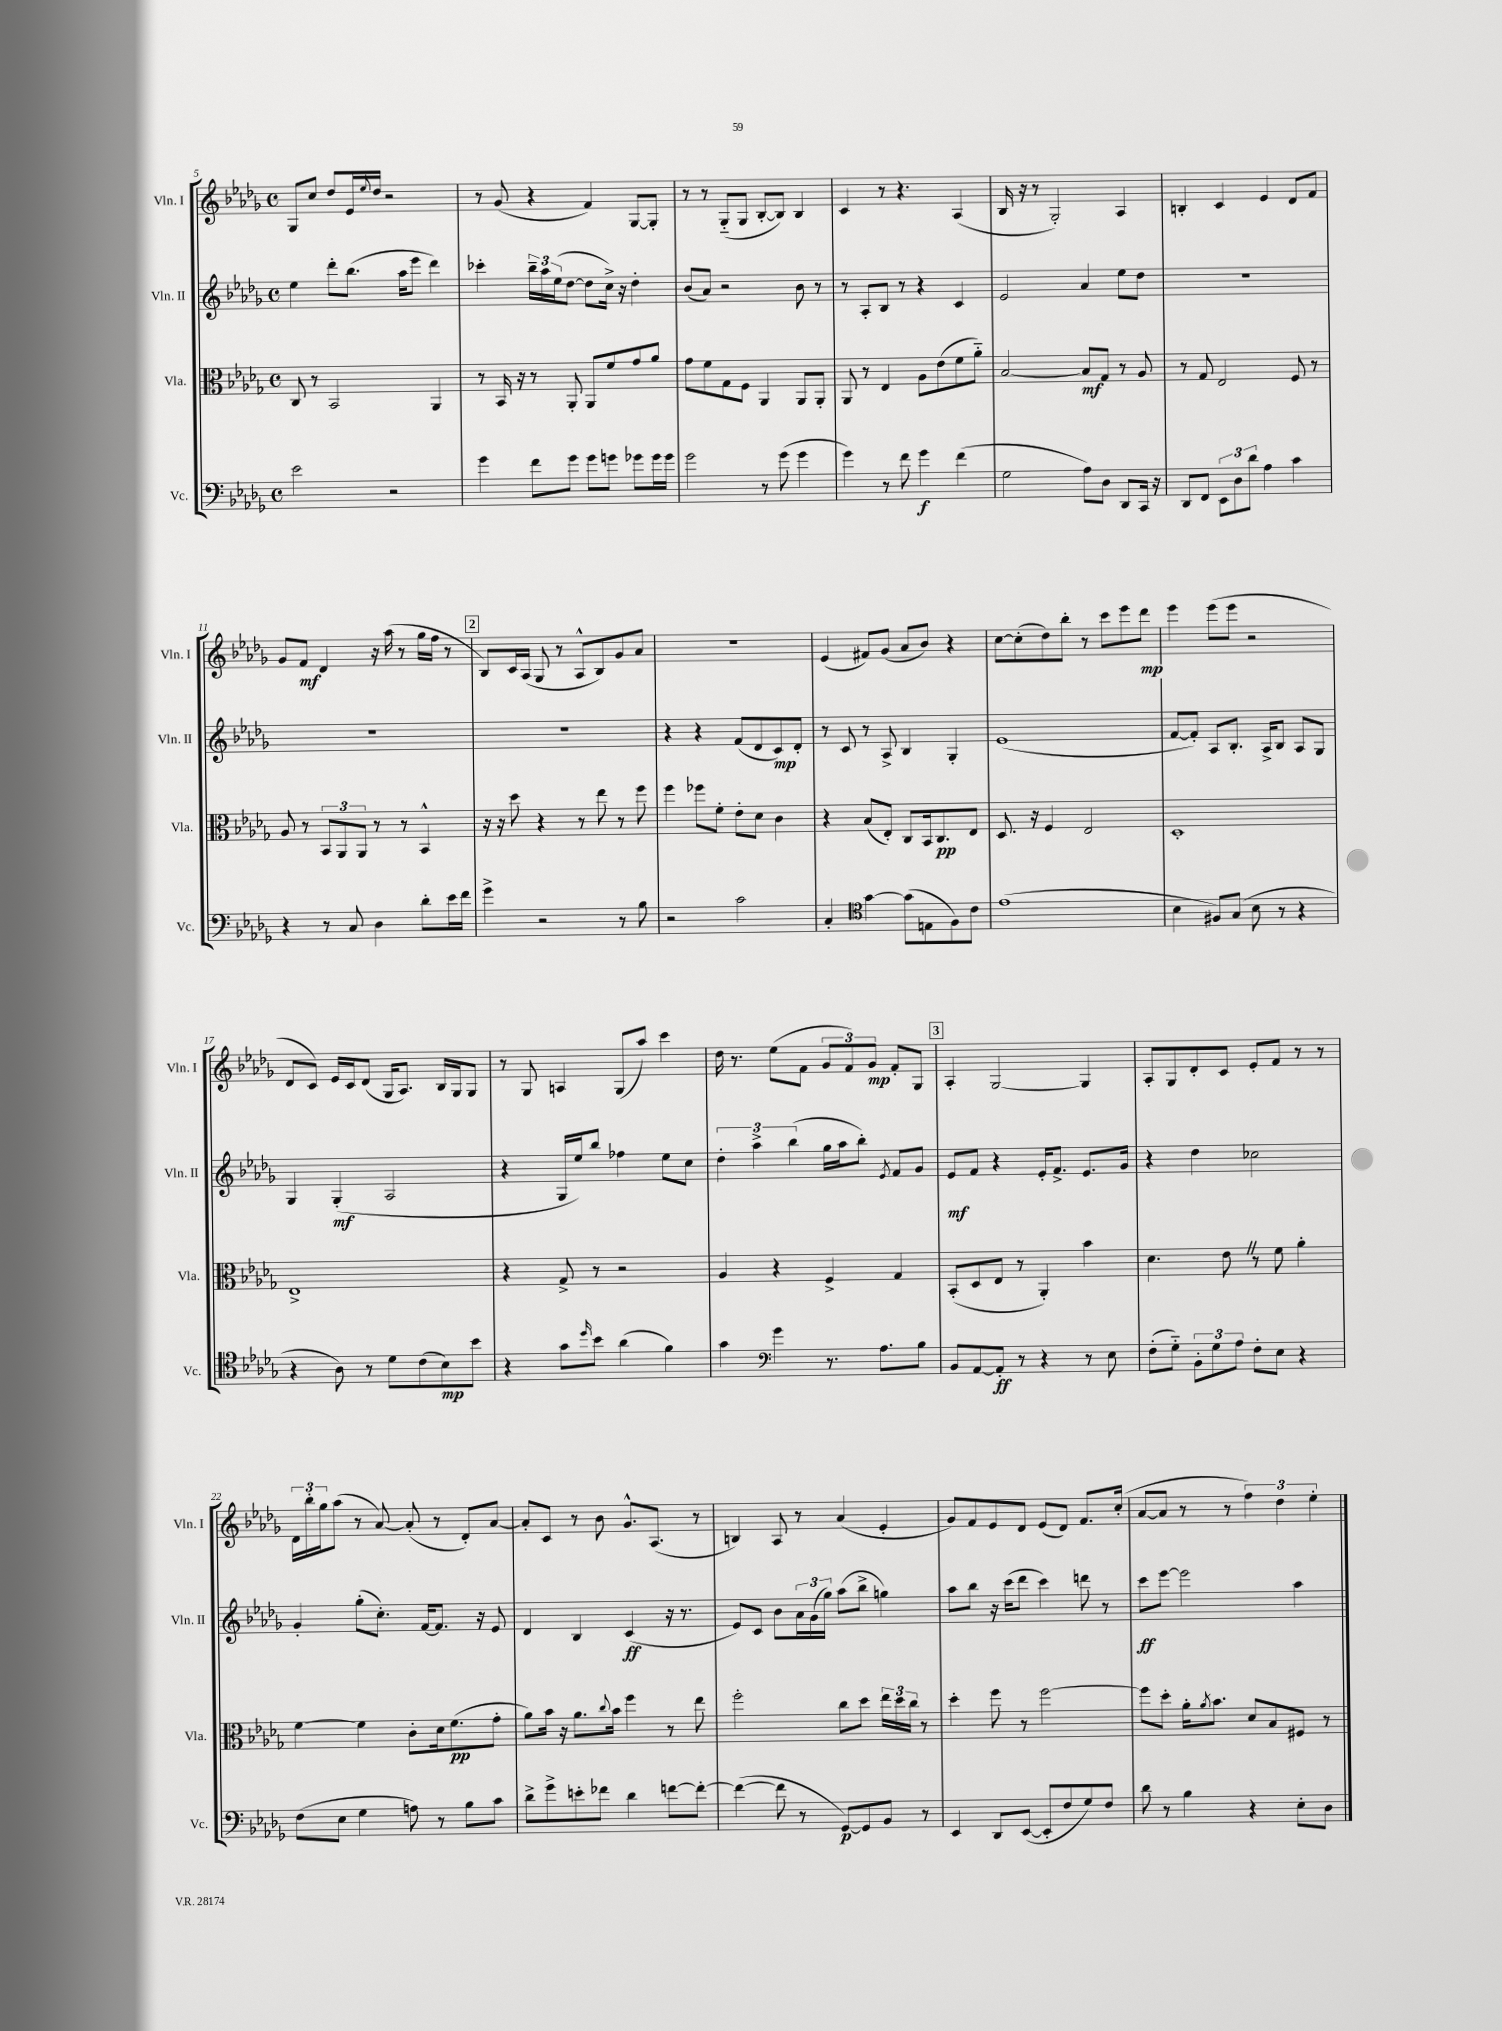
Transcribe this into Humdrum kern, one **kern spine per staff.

**kern	**dynam	**kern	**dynam	**kern	**dynam	**kern	**dynam
*part4	*part4	*part3	*part3	*part2	*part2	*part1	*part1
*staff4	*staff4	*staff3	*staff3	*staff2	*staff2	*staff1	*staff1
*I"Vc.	*	*I"Vla.	*	*I"Vln. II	*	*I"Vln. I	*
*I'Vc.	*	*I'Vla.	*	*I'Vln. II	*	*I'Vln. I	*
*clefF4	*	*clefC3	*	*clefG2	*	*clefG2	*
*k[b-e-a-d-g-]	*	*k[b-e-a-d-g-]	*	*k[b-e-a-d-g-]	*	*k[b-e-a-d-g-]	*
*M4/4	*	*M4/4	*	*M4/4	*	*M4/4	*
*met(c)	*	*met(c)	*	*met(c)	*	*met(c)	*
=5	=5	=5	=5	=5	=5	=5	=5
2e-\	.	8C/	.	4ee-\	.	8G-/L	.
.	.	8r	.	.	.	8cc/J	.
.	.	2BB-/	.	8ddd-'\L	.	8dd-/L	.
.	.	.	.	(8.bb-\J	.	16e-/L	.
.	.	.	.	.	.	8qqee-/	.
.	.	.	.	.	.	16dd-/JJ	.
2r	.	.	.	.	.	2r	.
.	.	.	.	16aa-\KL	.	.	.
.	.	.	.	8eee-\J	.	.	.
.	.	4AA-/	.	4ddd-\)	.	.	.
=6	=6	=6	=6	=6	=6	=6	=6
4g-\	.	8r	.	4ccc-X'\	.	8r	.
.	.	16BB-/	.	.	.	(8g-/	.
.	.	16r	.	.	.	.	.
8f\L	.	8r	.	24bb-~\LL	.	4r	.
.	.	.	.	24aa-\	.	.	.
.	.	.	.	(24ee-\J	.	.	.
8g-\J	.	8AA-'/	.	[8dd-\J	.	.	.
8g-\L	.	8AA-/L	.	8dd-\L]	.	4f/)	.
8gn\J	.	8f/	.	16cc^\Jk)	.	.	.
.	.	.	.	16r	.	.	.
8g-X\L	.	8g-/	.	4dd-'\	.	[8G-/L	.
16g-\L	.	8a-/J	.	.	.	8G-'/J]	.
16g-\JJ	.	.	.	.	.	.	.
=7	=7	=7	=7	=7	=7	=7	=7
2g-\	.	8g-\L	.	(8b-/L	.	8r	.
.	.	8f\	.	8a-/J)	.	8r	.
.	.	8G-\	.	2r	.	(8G-/L	.
.	.	8F\J	.	.	.	8G-/J	.
8r	.	4AA-/	.	.	.	[8B-'/L	.
(8g-\	.	.	.	.	.	8B-/J])	.
4g-\	.	8AA-/L	.	8b-\	.	4B-/	.
.	.	8AA-'/J	.	8r	.	.	.
=8	=8	=8	=8	=8	=8	=8	=8
4g-\)	.	8AA-/	.	8r	.	4c/	.
.	.	8r	.	8A-'/L	.	.	.
8r	.	4E-/	.	8B-/J	.	8r	.
8f\	.	.	.	8r	.	4.r	.
4g-\	f	8A-\L	.	4r	.	.	.
.	.	(8e-\	.	.	.	.	.
(4f\	.	8f\	.	4c/	.	(4A-/	.
.	.	8a-\J)	.	.	.	.	.
=9	=9	=9	=9	=9	=9	=9	=9
2G-\	.	[2B-/	.	2e-/	.	16B-/	.
.	.	.	.	.	.	16r	.
.	.	.	.	.	.	8r	.
.	.	.	.	.	.	2G-'/)	.
8A-\L)	.	8B-/L]	mf	4a-/	.	.	.
8D-\J	.	8G-/J	.	.	.	.	.
8DD-/L	.	8r	.	8ee-\L	.	4A-/	.
16CC/Jk	.	8A-/	.	8dd-\J	.	.	.
16r	.	.	.	.	.	.	.
=10	=10	=10	=10	=10	=10	=10	=10
8DD-/L	.	8r	.	1r	.	4Bn'/	.
8FF/J	.	8G-/	.	.	.	.	.
12EE-\L	.	2E-/	.	.	.	4c/	.
12D-\	.	.	.	.	.	.	.
12d-\J	.	.	.	.	.	.	.
4A-\	.	.	.	.	.	4e-/	.
4c\	.	8F/	.	.	.	8d-/L	.
.	.	8r	.	.	.	8f/J	.
!!LO:LB:g=z
=11	=11	=11	=11	=11	=11	=11	=11
4r	.	8A-/	.	1r	.	8g-/L	.
.	.	8r	.	.	.	8f/J	mf
8r	.	12BB-/L	.	.	.	4d-/	.
.	.	12AA-/	.	.	.	.	.
8C/	.	.	.	.	.	.	.
.	.	12AA-/J	.	.	.	.	.
4D-\	.	8r	.	.	.	16r	.
.	.	.	.	.	.	(16aa-\	.
.	.	8r	.	.	.	8r	.
8d-'\L	.	4BB-^^/	.	.	.	16gg-\LL	.
.	.	.	.	.	.	16ff\JJ	.
16e-\L	.	.	.	.	.	8r	.
16f\JJ	.	.	.	.	.	.	.
!!LO:REH:place=s1:t=2
=12	=12	=12	=12	=12	=12	=12	=12
4g-^\	.	16r	.	1r	.	8B-/L)	.
.	.	16r	.	.	.	.	.
.	.	8dd-\	.	.	.	16c/L	.
.	.	.	.	.	.	(16A-/JJ	.
2r	.	4r	.	.	.	8G-/	.
.	.	.	.	.	.	8r	.
.	.	8r	.	.	.	8A-^^/L	.
.	.	8ee-\	.	.	.	8B-/)	.
8r	.	8r	.	.	.	8g-/	.
8B-\	.	8ff\	.	.	.	8a-/J	.
=13	=13	=13	=13	=13	=13	=13	=13
2r	.	4ff\	.	4r	.	1r	.
.	.	8ff-X\L	.	4r	.	.	.
.	.	8f'\J	.	.	.	.	.
2c\	.	8e-'\L	.	(8f/L	.	.	.
.	.	8d-\J	.	8d-/	.	.	.
.	.	4c\	.	8c/)	mp	.	.
.	.	.	.	8d-'/J	.	.	.
=14	=14	=14	=14	=14	=14	=14	=14
4C'/	.	4r	.	8r	.	(4e-/	.
.	.	.	.	8c/	.	.	.
*clefC4	*	*	*	*	*	*	*
[4g-\	.	(8B-/L	.	8r	.	8f#X/L)	.
.	.	8E-'/J)	.	8A-^/	.	(8g-/J	.
(8g-\L]	.	8C/L	.	4B-/	.	8a-/L	.
8En\	.	16BB-/k	.	.	.	8b-/J)	.
.	.	8.C/	pp	.	.	.	.
8F\)	.	.	.	4G-'/	.	4r	.
8c\J	.	8E-/J	.	.	.	.	.
=15	=15	=15	=15	=15	=15	=15	=15
(1e-	.	8.D-/	.	(1e-	.	[8cc\L	.
.	.	.	.	.	.	(8cc'\]	.
.	.	16r	.	.	.	.	.
.	.	4F/	.	.	.	8dd-\)	.
.	.	.	.	.	.	8bb-'\J	.
.	.	2E-/	.	.	.	8r	.
.	.	.	.	.	.	8ccc\L	.
.	.	.	.	.	.	8eee-\	.
.	.	.	.	.	.	8ddd-\J	mp
=16	=16	=16	=16	=16	=16	=16	=16
4B-\	.	1D-'	.	[8f/L	.	4eee-\	.
.	.	.	.	8f'/J])	.	.	.
8F#X/L)	.	.	.	8A-/L	.	(8eee-\L	.
(8G-/J	.	.	.	8.B-'/J	.	8eee-\J	.
8B-\	.	.	.	.	.	2r	.
.	.	.	.	16A-^/KL	.	.	.
8r	.	.	.	8B-/J	.	.	.
4r	.	.	.	8A-/L	.	.	.
.	.	.	.	8G-/J	.	.	.
!!LO:LB:g=z
=17	=17	=17	=17	=17	=17	=17	=17
4r	.	1E-^	.	4G-/	.	8d-/L	.
.	.	.	.	.	.	8c/J)	.
8A-\)	.	.	.	(4G-'/	mf	16e-/LL	.
.	.	.	.	.	.	16c/J	.
8r	.	.	.	.	.	(8d-/J	.
8d-\L	.	.	.	2A-/	.	16G-/KL	.
.	.	.	.	.	.	8.A-/J)	.
(8c\	.	.	.	.	.	.	.
8B-\)	mp	.	.	.	.	16B-/LL	.
.	.	.	.	.	.	16G-/J	.
8b-\J	.	.	.	.	.	8G-/J	.
=18	=18	=18	=18	=18	=18	=18	=18
4r	.	4r	.	4r	.	8r	.
.	.	.	.	.	.	8G-/	.
8g-\L	.	8G-^/	.	16G-/LL	.	4An/	.
.	.	.	.	16ee-/J)	.	.	.
16qqdd-/	.	.	.	.	.	.	.
8b-\J	.	8r	.	8bb-/J	.	.	.
(4a-\	.	2r	.	4ff-X\	.	(8G-/L	.
.	.	.	.	.	.	8aa-/J)	.
4f\)	.	.	.	8ee-\L	.	4ccc\	.
.	.	.	.	8cc\J	.	.	.
=19	=19	=19	=19	=19	=19	=19	=19
4g-\	.	4A-/	.	6dd-'\	.	16dd-\	.
.	.	.	.	.	.	8.r	.
.	.	.	.	6aa-^\	.	.	.
*clefF4	*	*	*	*	*	*	*
4g-\	.	4r	.	.	.	(8ee-\L	.
.	.	.	.	(6bb-\	.	.	.
.	.	.	.	.	.	8f\J	.
8.r	.	4F^/	.	16gg-\LL	.	12g-/L	.
.	.	.	.	16aa-\J	.	.	.
.	.	.	.	.	.	12f/)	.
.	.	.	.	8bb-'\J)	.	.	.
.	.	.	.	.	.	12g-/J	mp
8.A-\L	.	.	.	.	.	.	.
.	.	.	.	8qe-/	.	.	.
.	.	4G-/	.	8f/L	.	8f'/L	.
8B-\J	.	.	.	8g-/J	.	8G-/J	.
!!LO:REH:place=s1:t=3
=20	=20	=20	=20	=20	=20	=20	=20
8BB-/L	.	(8BB-'/L	.	8e-/L	mf	4A-'/	.
[8AA-/	.	8D-/	.	8f/J	.	.	.
8AA-'/J]	ff	8E-/J	.	4r	.	[2G-/	.
8r	.	8r	.	.	.	.	.
4r	.	4AA-'/)	.	16e-'/KL	.	.	.
.	.	.	.	8.f^/J	.	.	.
8r	.	4b-\	.	8.e-/L	.	4G-/]	.
8E-\	.	.	.	.	.	.	.
.	.	.	.	16g-/Jk	.	.	.
=21	=21	=21	=21	=21	=21	=21	=21
(8F'\L	.	4.d-\	.	4r	.	8A-'/L	.
8G-\J)	.	.	.	.	.	8G-/	.
12BB-'\L	.	.	.	4dd-\	.	8d-'/	.
12G-\	.	.	.	.	.	.	.
.	.	8e-Z\	.	.	.	8c/J	.
12A-\J	.	.	.	.	.	.	.
8F'\L	.	8r	.	2cc-X\	.	8e-'/L	.
8E-\J	.	8f\	.	.	.	8f/J	.
4r	.	4a-'\	.	.	.	8r	.
.	.	.	.	.	.	8r	.
!!LO:LB:g=z
=22	=22	=22	=22	=22	=22	=22	=22
(8F\L	.	[4f\	.	4g-'/	.	24d-\LL	.
.	.	.	.	.	.	24bb-'\	.
.	.	.	.	.	.	24gg-\J	.
8E-\J	.	.	.	.	.	(8aa-\J	.
4G-\	.	4f\]	.	(8gg-'\L	.	8r	.
.	.	.	.	8.cc'\J)	.	[8a-/)	.
8An\)	.	8c'\L	.	.	.	(8a-'/]	.
.	.	.	.	[16f/KL	.	.	.
8r	.	16d-\k	.	8.f/J]	.	8r	.
.	.	(8.f\	pp	.	.	.	.
8B-\L	.	.	.	.	.	8d-'/L)	.
.	.	.	.	16r	.	.	.
8c\J	.	8g-'\J	.	8e-/	.	[8a-/J	.
=23	=23	=23	=23	=23	=23	=23	=23
8d-^\L	.	8a-\L)	.	4d-/	.	8a-'/L]	.
8g-^\	.	16b-\Jk	.	.	.	8c/J	.
.	.	16r	.	.	.	.	.
8en'\	.	8.a-\L	.	4B-/	.	8r	.
8f-X\J	.	.	.	.	.	8b-\	.
.	.	8qqcc/	.	.	.	.	.
.	.	16b-\Jk	.	.	.	.	.
4d-\	.	4ff\	.	(4c/	ff	8.g-^^/L	.
.	.	.	.	.	.	(8.A-/J	.
[8fn\L	.	8r	.	16r	.	.	.
.	.	.	.	8.r	.	.	.
8f'\J_	.	8ee-\	.	.	.	8r	.
=24	=24	=24	=24	=24	=24	=24	=24
(4f\_	.	2ff'\	.	8e-/L)	.	4Bn/)	.
.	.	.	.	8c/J	.	.	.
8f\]	.	.	.	8b-\L	.	8A-/	.
8r	.	.	.	24a-\L	.	8r	.
.	.	.	.	(24g-\	.	.	.
.	.	.	.	24gg-\JJ)	.	.	.
[8GG-/L)	p	8cc\L	.	(8aa-\L	.	(4a-/	.
8GG-/]	.	8dd-\J	.	8bb-^\J	.	.	.
8BB-/J	.	24ee-\LL	.	4ggn\)	.	4e-'/	.
.	.	24dd-\	.	.	.	.	.
.	.	24cc\JJ	.	.	.	.	.
8r	.	8r	.	.	.	.	.
=25	=25	=25	=25	=25	=25	=25	=25
4EE-/	.	4dd-'\	.	8aa-\L	.	8g-/L)	.
.	.	.	.	8bb-\J	.	8f/	.
8DD-/L	.	8ff\	.	16r	.	8e-/	.
.	.	.	.	(16ccc\KL	.	.	.
([8EE-/J	.	8r	.	8ddd-\J	.	8d-/J	.
8EE-'/L]	.	[2ff\	.	4ccc\)	.	(8e-/L	.
8F/	.	.	.	.	.	8d-/J)	.
8G-/)	.	.	.	8dddn\	.	8.f/L	.
8F/J	.	.	.	8r	.	.	.
.	.	.	.	.	.	(16cc'/Jk	.
=26	=26	=26	=26	=26	=26	=26	=26
8d-\	.	8ff\L]	.	8ccc\L	ff	[8a-/L	.
8r	.	8dd-'\J	.	[8eee-\J	.	8a-/J]	.
4B-\	.	16a-'\KL	.	2eee-\]	.	8r	.
.	.	8qa-/	.	.	.	.	.
.	.	8.b-\J	.	.	.	.	.
.	.	.	.	.	.	8r	.
4r	.	8d-/L	.	.	.	6ff\)	.
.	.	8B-/	.	.	.	.	.
.	.	.	.	.	.	6dd-\	.
8E-'\L	.	8F#X/J	.	4aa-\	.	.	.
.	.	.	.	.	.	6ee-'\	.
8D-\J	.	8r	.	.	.	.	.
==	==	==	==	==	==	==	==
*-	*-	*-	*-	*-	*-	*-	*-
